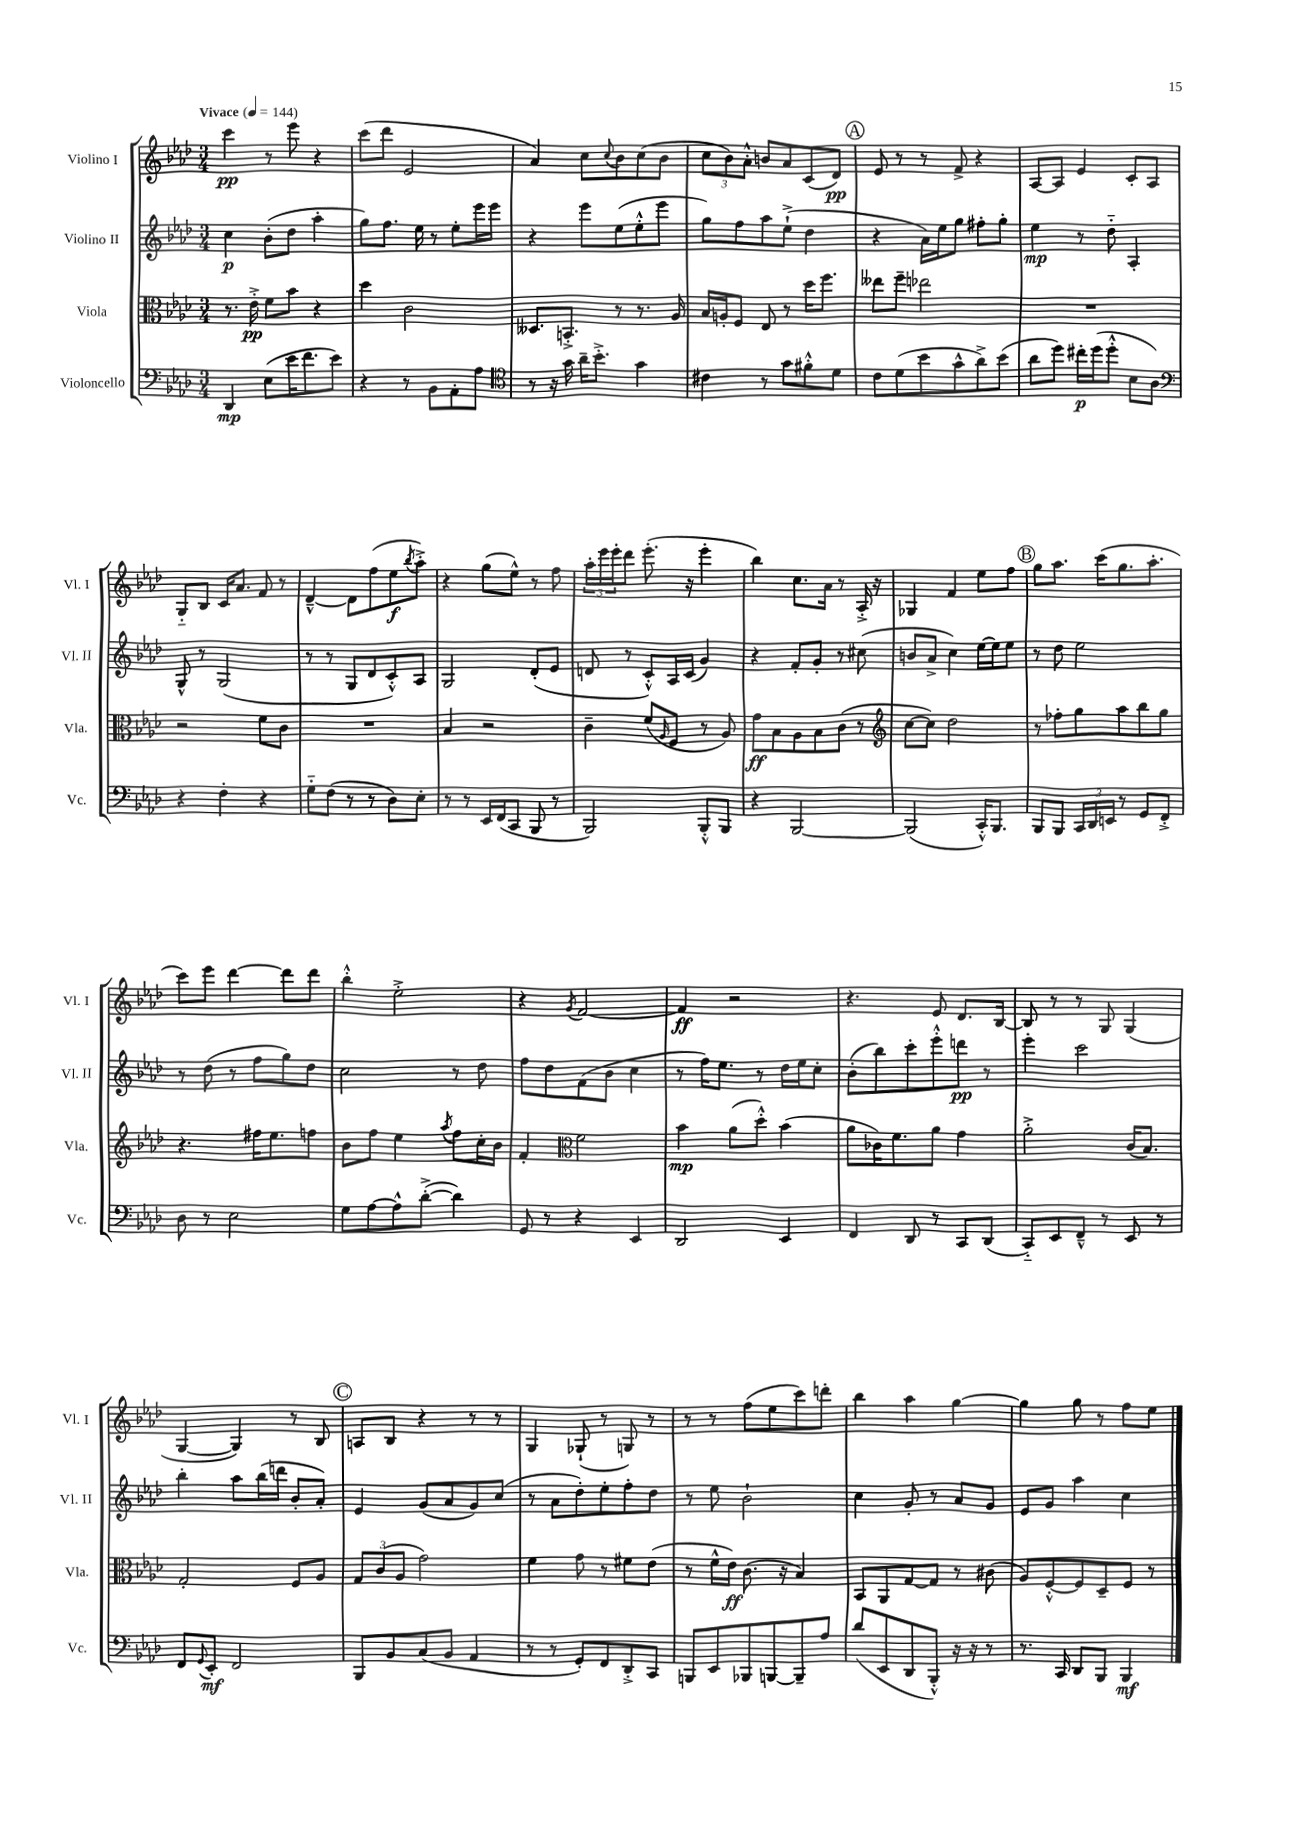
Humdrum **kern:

**kern	**kern	**kern	**kern
*staff4	*staff3	*staff2	*staff1
*clefF4	*clefC3	*clefG2	*clefG2
*k[b-e-a-d-]	*k[b-e-a-d-]	*k[b-e-a-d-]	*k[b-e-a-d-]
*M3/4	*M3/4	*M3/4	*M3/4
*MM144	*MM144	*MM144	*MM144
4DD-	8.r	4cc	4ccc
.	16e-'^	.	.
(8E-	8f	(8b-'	8r
16e-	8b-	8dd-	8eee-
8.f	.	.	.
.	4r	4aa-'	4r
8e-)	.	.	.
=	=	=	=
4r	4dd-	8gg)	(8ccc
.	.	8.ff	8ddd-
8r	2c	.	2e-
.	.	16ee-	.
8BB-	.	8r	.
8AA-'	.	8ee-'	.
8A-	.	16eee-	.
.	.	16eee-	.
=	=	=	=
*clefC4	*	*	*
8r	8.D--	4r	4a-)
16r	.	.	.
16g	8.BB'^	.	.
16a-~	.	8eee-	8cc
8.b-'^	.	.	.
.	.	.	8qqcc
.	8r	(8ee-	8b-
4g	8.r	8ee-'^^	(8cc
.	.	8eee-	8b-
.	16A-	.	.
=	=	=	=
4c#	16B-	8gg)	12cc
.	16A'	.	.
.	.	.	12b-)
.	8F	8ff	.
.	.	.	12a-'^^
8r	8E-	8aa-	8b
8g	8r	(8ee-`^	8a-
8f#'^^	16dd-	4dd-	(8c
.	8.ff	.	.
8d-	.	.	8d-)
=	=	=	=
8c	8ee--	4r	8e-
(8d-	8ff~	.	8r
8b-	2ee-	16a-)	8r
.	.	16ee-	.
8g^^	.	8gg	8f^
8a-^)	.	8ff#'	4r
(8b-	.	8gg'	.
=	=	=	=
8a-	2.r	4ee-	[8A-
8dd-)	.	.	8A-]
16cc#'	.	8r	4e-
(16dd-	.	.	.
8dd-'^^	.	8dd-'~	.
8B-	.	4A-'	8c'
8A-)	.	.	8A-
=	=	=	=
*clefF4	*	*	*
4r	2r	8G^^	8G'~
.	.	8r	8B-
4F'	.	(2G	16c
.	.	.	8.a-
4r	8f	.	8f
.	8c	.	8r
=	=	=	=
8G'~	2.r	8r	[4d-~^^
(8F	.	8r	.
8r	.	8G	8d-]
8r	.	8d-	(8ff
8D-)	.	8c'^^)	8ee-
.	.	.	8qbb-
8E-'	.	8A-	8aa-'^)
=	=	=	=
8r	4B-	2G	4r
8r	.	.	.
16EE-	2r	.	(8gg
(16FF	.	.	.
8CC	.	.	8ee-^^)
8BBB-	.	(8d-'	8r
8r	.	8e-	8ff
=	=	=	=
2BBB-)	4c~	8d	24aa-'
.	.	.	24eee-
.	.	.	24eee-'
.	.	8r	8ddd-
.	(8f	8c'^^)	(8.eee-'
.	16qqA-	.	.
.	8F	16A-	.
.	.	(16c	16r
8BBB-'^^	8r	4g)	4eee-'
8BBB-	8A-)	.	.
=	=	=	=
4r	8g	4r	4bb-)
.	8B-	.	.
[2BBB-	8A-	8f'	8.cc
.	8B-	8g'	.
.	.	.	16a-
.	(8c	8r	8r
.	8r	(8cc#	16A-'^
.	.	.	16r
=	=	=	=
*	*clefG2	*	*
(2BBB-]	[8cc	8b	4G-
.	8cc])	8a-^	.
.	2dd-	4cc)	4f
16CC'^^)	.	[16ee-	8ee-
8.BBB-	.	16ee-]	.
.	.	8ee-	8ff
=	=	=	=
8BBB-	8r	8r	8gg
8BBB-	8ff-'	8dd-	8.aa-
24CC	8gg	2ee-	.
24DD-	.	.	.
.	.	.	(16ccc
24EE	.	.	.
8r	8aa-	.	8.gg
8GG	8bb-	.	.
.	.	.	8.aa-'
8FF'^	8gg	.	.
=	=	=	=
8D-	4.r	8r	8ccc)
8r	.	(8dd-	8eee-
2E-	.	8r	[4ddd-
.	16ff#	8ff	.
.	8.ee-	.	.
.	.	8gg)	8ddd-]
.	8ff	8dd-	8ddd-
=	=	=	=
8G	8b-	2cc	4bb-'^^
[8A-	8ff	.	.
8A-^^]	4ee-	.	2ee-'^
([8d-'^	.	.	.
.	8qaa-	.	.
4d-])	8ff	8r	.
.	16cc'	8dd-	.
.	16b-	.	.
=	=	=	=
8GG	4f'	8ff	4r
8r	.	8dd-	.
*	*clefC3	*	*
.	.	.	8qg
4r	2f	(8f	[2f
.	.	8b-	.
4EE-	.	4cc	.
=	=	=	=
2DD-	4b-	8r	4f]
.	.	16ff)	.
.	.	8.ee-	.
.	(8a-	.	2r
.	8dd-'^^)	8r	.
4EE-	(4b-	16dd-	.
.	.	16ee-	.
.	.	8cc'	.
=	=	=	=
4FF	8a-	(8b-'	4.r
.	16c-)	8bb-)	.
.	8.f	.	.
8DD-	.	8ccc'	.
8r	8a-	8eee-'^^	8e-
8CC	4g	8ddd	8.d-
(8DD-	.	8r	.
.	.	.	[16B-
=	=	=	=
8CC'~)	2a-'^	4eee-'	8B-]
8EE-	.	.	8r
8FF~^^	.	2ccc	8r
8r	.	.	8G
8EE-	(16c	.	(4G
.	8.B-)	.	.
8r	.	.	.
=	=	=	=
8FF	2G'	4bb-'	[4G
8qqGG	.	.	.
8EE-'	.	.	.
2FF	.	8aa-	4G])
.	.	(16bb-	.
.	.	16ddd	.
.	8F	8b-'	8r
.	8A-	8a-')	8B-
=	=	=	=
8BBB-	12G	4e-	8A
.	(12c	.	.
8BB-	.	.	8B-
.	12A-	.	.
(8C	2g)	(8g	4r
8BB-	.	8a-	.
4AA-	.	8g)	8r
.	.	(8cc	8r
=	=	=	=
8r	4f	8r	4G
8r	.	8a-	.
8GG')	8g	8dd-')	(8G-`
8FF	8r	8ee-'	8r
8DD-'^	8f#	8ff'	8G)
8CC	(8e-	8dd-	8r
=	=	=	=
8BBB	8r	8r	8r
8EE-	16f^^	8ee-	8r
.	16e-)	.	.
8BBB-	(8.c	2b-`	(8ff
[8BBB	.	.	8ee-
.	16r	.	.
8BBB~]	4B-)	.	8ccc)
8A-	.	.	8ddd'
=	=	=	=
(8d-	8BB-	4cc	4bb-
8EE-	8AA-	.	.
8DD-	[8G	8g'	4aa-
8BBB-'^^)	8G]	8r	.
16r	8r	8a-	[4gg
16r	.	.	.
8r	(8c#	8g	.
=	=	=	=
8.r	8A-)	8e-	4gg]
.	[8F'^^	8g	.
16CC	.	.	.
8DD-	8F]	4aa-	8gg
8BBB-	8D-~	.	8r
4BBB-	8F	4cc	8ff
.	8r	.	8ee-
==	==	==	==
*-	*-	*-	*-
